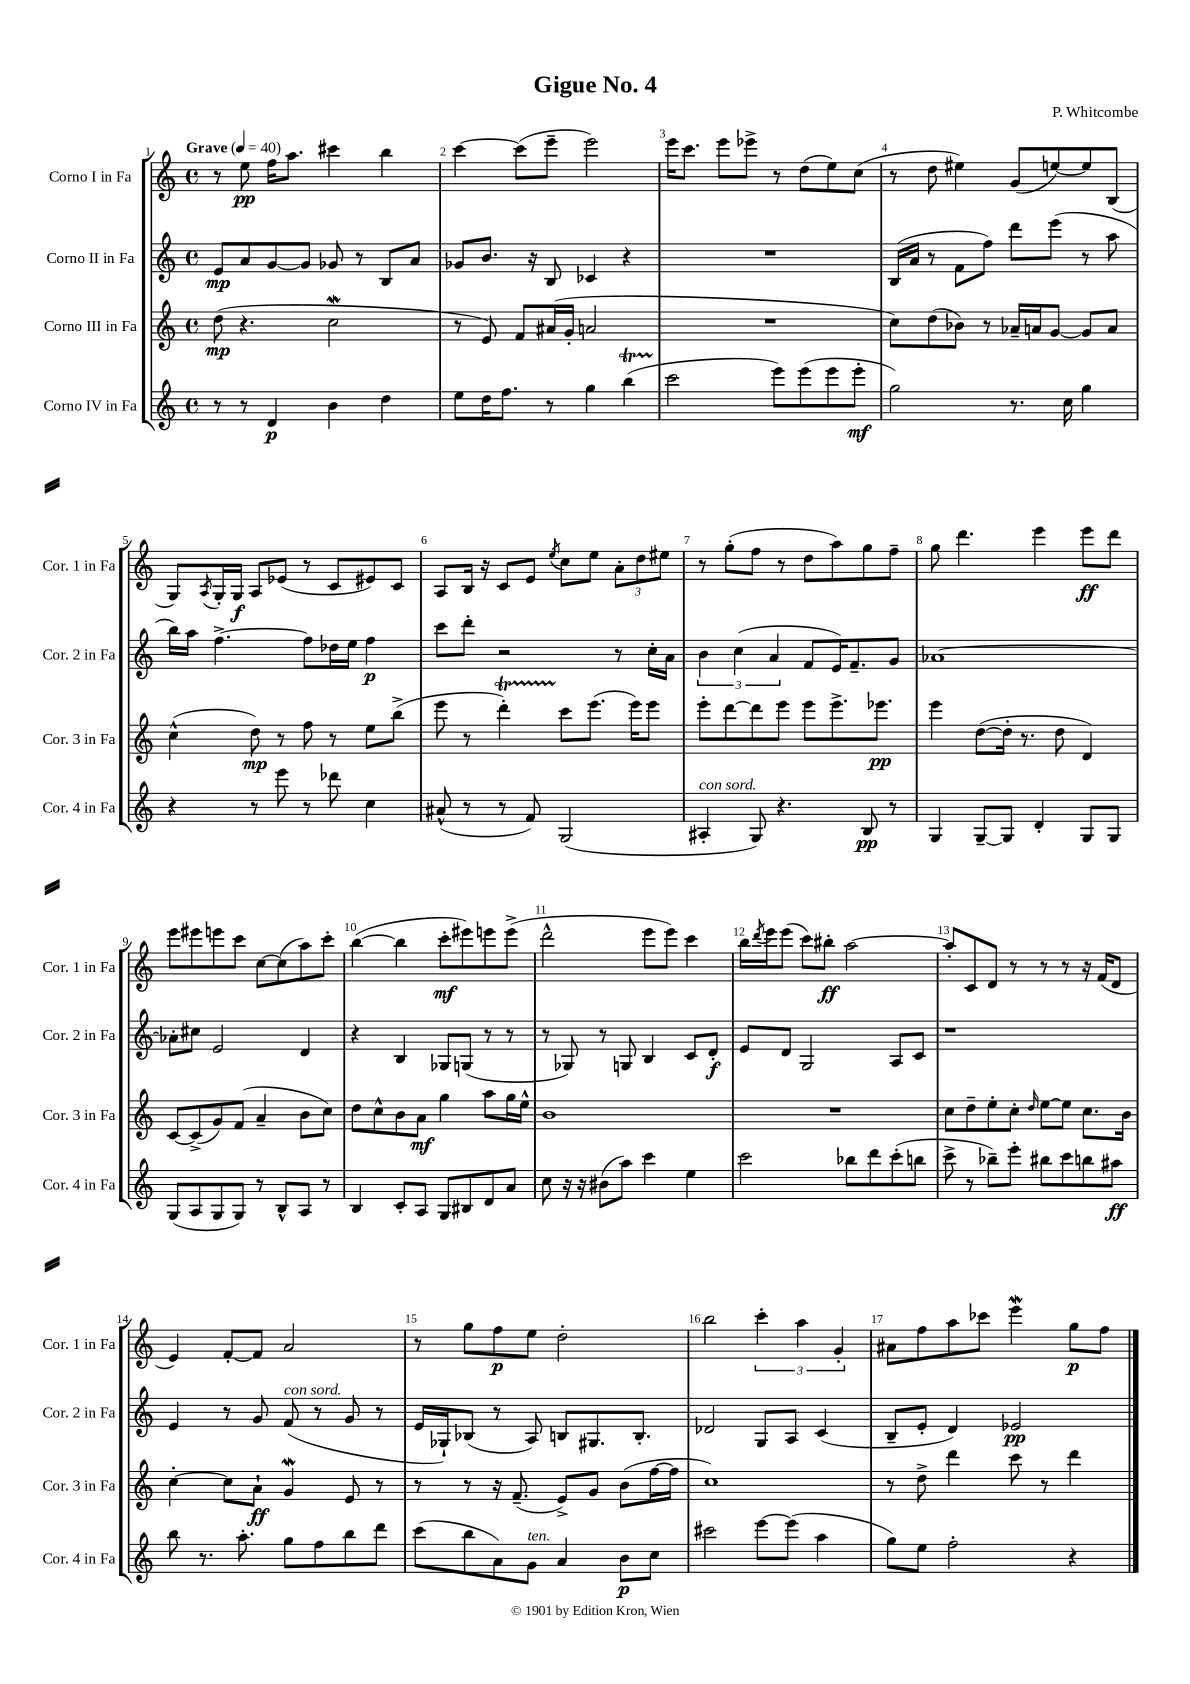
\header { title = "Gigue No. 4" composer = "P. Whitcombe" }
<<
\new StaffGroup <<
\new Staff = "s0" \with { instrumentName = "Corno I in Fa" shortInstrumentName = "Cor. 1 in Fa" } {
    \clef treble \key c \major \defaultTimeSignature \time 4/4 \tempo "Grave" 4 = 40
    r8 e''8\pp f''16 a''8. cis'''4 b''4 |
    c'''4~ c'''8( e'''8-- e'''2) |
    e'''16 c'''8. e'''8 ees'''8-> r8 d''8( e''8) c''8( |
    r8 d''8 eis''4) g'8( e''8~) e''8 b8( |
    g8) \acciaccatura { a8 } g16-. g16\f a8 ees'8( r8 c'8 eis'8) c'8 |
    a8 b16 r16 c'8 e'8 \acciaccatura { e''8 } c''8 e''8 \tuplet 3/2 { a'8-. d''8 eis''8 } |
    r8 g''8-.( f''8 r8 d''8 a''8) g''8 f''8-- |
    g''8 d'''4. e'''4 e'''8\ff d'''8 |
    e'''8 eis'''8 e'''8 c'''8 c''8~ c''8( a''8) c'''8-. |
    b''4~( b''4 c'''8-.\mf eis'''8) e'''8 e'''8->( |
    d'''2-^ e'''8 e'''8) c'''4 |
    b''16 \acciaccatura { d'''8 } e'''16 e'''8( c'''8) bis''8-.\ff a''2~ |
    a''8-. c'8 d'8 r8 r8 r8 r16 f'16( d'8 |
    e'4) f'8~-. f'8 a'2 |
    r8 g''8 f''8\p e''8 d''2-. |
    b''2 \tuplet 3/2 { c'''4-. a''4 g'4-. } |
    ais'8 f''8 a''8 ces'''8 e'''4\mordent g''8\p f''8 \bar "|." |
}
\new Staff = "s1" \with { instrumentName = "Corno II in Fa" shortInstrumentName = "Cor. 2 in Fa" } {
    \clef treble \key c \major \defaultTimeSignature \time 4/4
    e'8\mp a'8 g'8~ g'8 ges'8 r8 b8 a'8 |
    ges'8 b'8. r16 b8 ces'4 r4 |
    R1 |
    b16( a'16 r8 f'8 f''8) d'''8 e'''8( r8 a''8 |
    b''16) a''16 f''4.~-> f''8 des''16 e''16 f''4\p |
    c'''8 d'''8-. r2 r8 c''16-. a'16 |
    \tuplet 3/2 { b'4 c''4( a'4 } f'8 e'16) f'8.-- g'8 |
    aes'1~ |
    aes'8-. cis''8 e'2 d'4 |
    r4 b4 ges8 g8( r8 r8 |
    r8 ges8) r8 g8 b4 c'8 d'8-.\f |
    e'8 d'8 g2 a8 c'8 |
    r1 |
    e'4 r8 g'8 f'8^\markup { \italic "con sord." }( r8 g'8 r8 |
    e'16 ges16-!) bes8( r8 a8) b8 gis8. b8.-. |
    des'2 g8 a8 c'4( |
    b8-- e'8-. d'4) ees'2\pp \bar "|." |
}
\new Staff = "s2" \with { instrumentName = "Corno III in Fa" shortInstrumentName = "Cor. 3 in Fa" } {
    \clef treble \key c \major \defaultTimeSignature \time 4/4
    d''8\mp( r4. c''2\mordent |
    r8 e'8) f'8 ais'16( g'16-. a'2 |
    R1 |
    c''8) d''8( bes'8) r8 aes'16-- a'16 g'8~ g'8 a'8 |
    c''4-^( d''8\mp) r8 f''8 r8 e''8 b''8->( |
    e'''8 r8 d'''4-.\startTrillSpan) c'''8\stopTrillSpan e'''8.( e'''16) e'''8 |
    e'''8-. d'''8~ d'''8 e'''8 e'''8 e'''8.-> ees'''8.\pp |
    e'''4 d''8~( d''16-. r8. d''8 d'4) |
    c'8~ c'8->( g'8) f'8( a'4-- b'8 c''8) |
    d''8 c''8-^ b'8 a'8\mf g''4 a''8 g''16 e''16-^ |
    b'1 |
    R1 |
    c''8 d''8-- e''8-. c''8-. \grace { d''16 } e''8~ e''8 c''8. b'16 |
    c''4~-. c''8 a'8-!\ff g'4\mordent e'8 r8 |
    r8 r8 r16 f'8.--( e'8->) g'8 b'8( f''16~ f''16 |
    c''1) |
    r8 d''8-> d'''4 c'''8 r8 d'''4 \bar "|." |
}
\new Staff = "s3" \with { instrumentName = "Corno IV in Fa" shortInstrumentName = "Cor. 4 in Fa" } {
    \clef treble \key c \major \defaultTimeSignature \time 4/4
    r8 r8 d'4\p b'4 d''4 |
    e''8 d''16 f''8. r8 g''4 b''4\startTrillSpan( |
    c'''2\stopTrillSpan e'''8) e'''8( e'''8 e'''8-.\mf |
    g''2) r8. c''16 g''4 |
    r4 r8 e'''8 r8 des'''8 c''4 |
    ais'8-^( r8 r8 f'8) g2( |
    ais4-.^\markup { \italic "con sord." } g8) r4. b8\pp r8 |
    g4 g8~-- g8 d'4-. g8 g8 |
    g8( a8 g8 g8) r8 b8-^ a8 r8 |
    b4 c'8-. a8 g8 bis8 d'8 a'8 |
    c''8 r16 r16 bis'8( a''8) c'''4 e''4 |
    c'''2 bes''8 d'''8 c'''8-.( b''8 |
    c'''8-> r8 bes''8--) e'''8-. bis''8 c'''8 b''8 ais''8\ff |
    b''8 r8. a''8.-. g''8 f''8 b''8 d'''8 |
    c'''8( b''8 a'8) g'8^\markup { \italic "ten." } a'4 b'8\p c''8 |
    cis'''2 e'''8~ e'''8( a''4 |
    g''8) e''8 f''2-. r4 \bar "|." |
}
>>
>>
\layout { \context { \Score \override BarNumber.break-visibility = ##(#f #t #t) barNumberVisibility = #all-bar-numbers-visible } }
